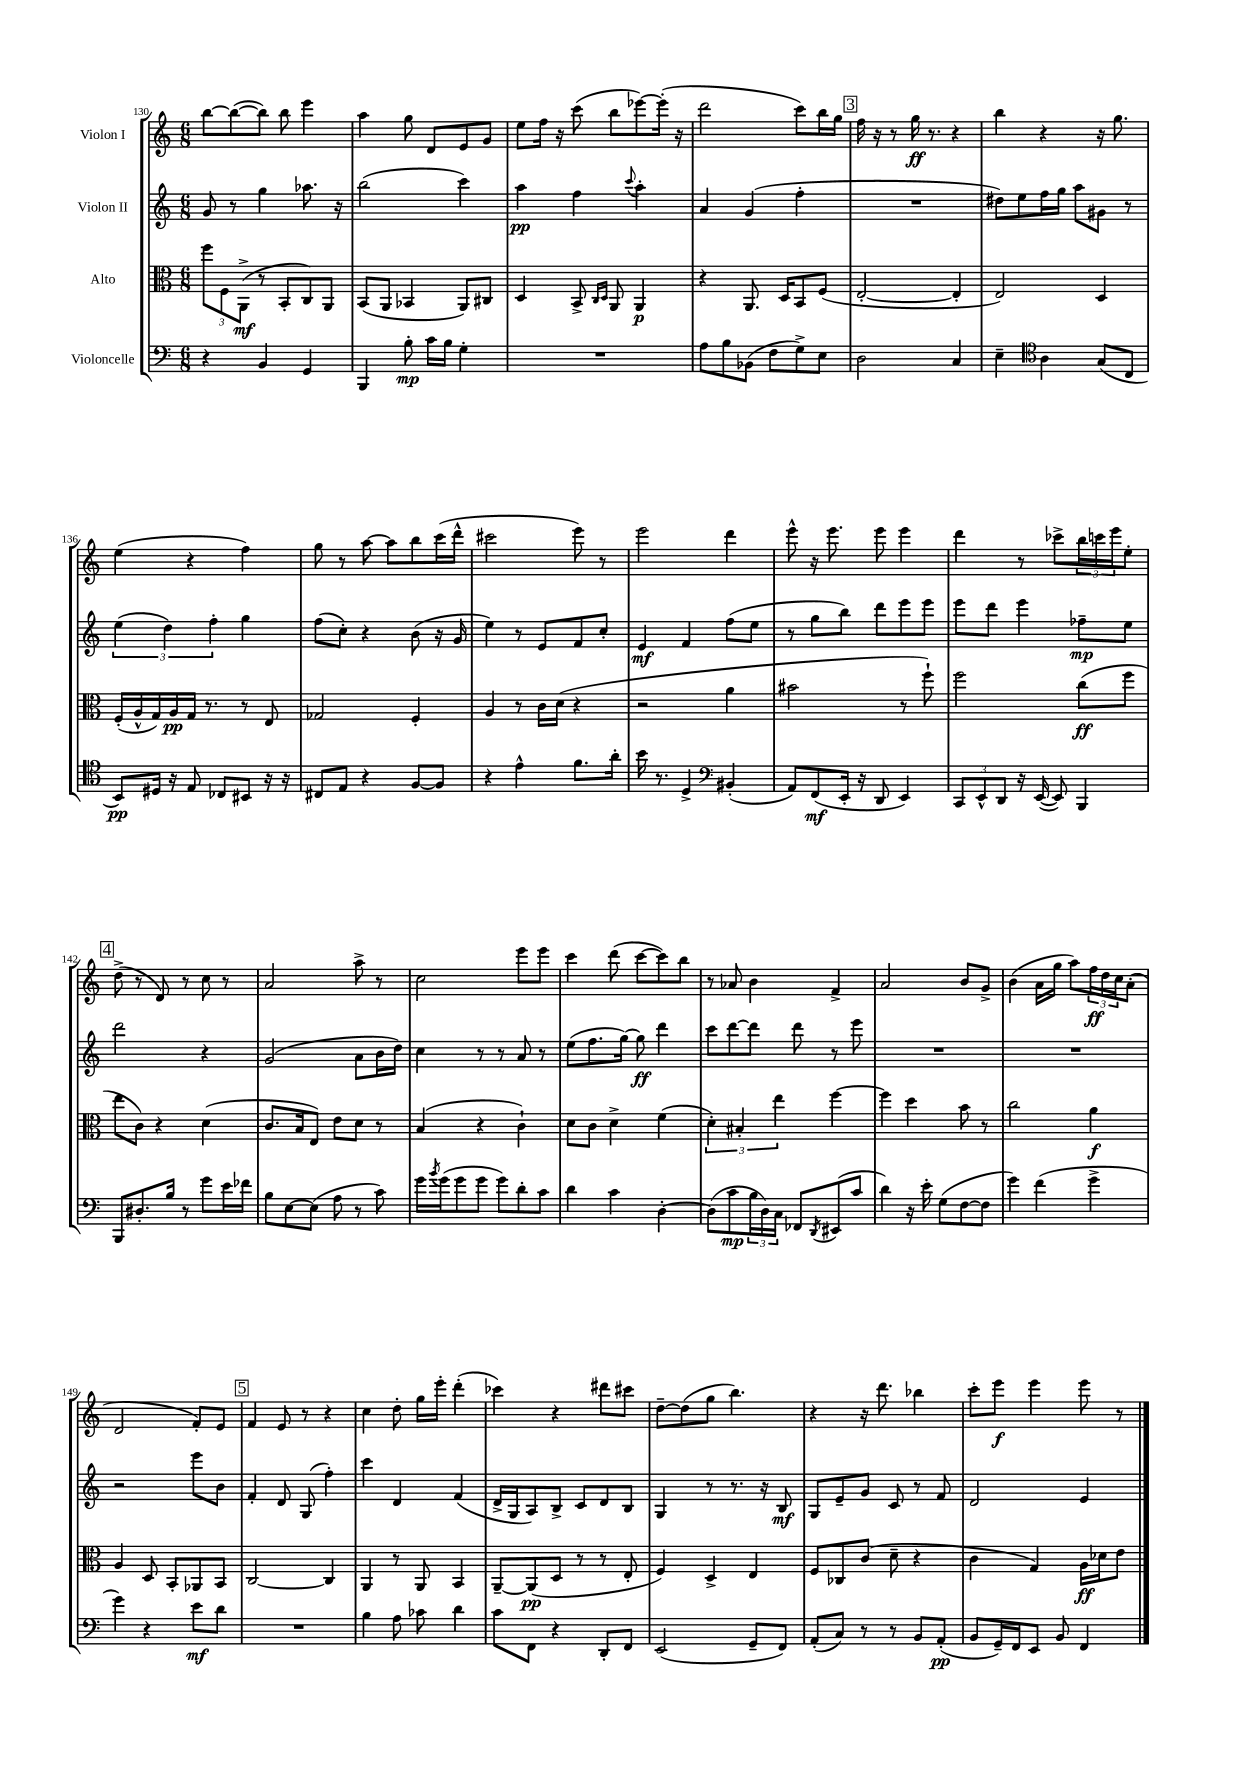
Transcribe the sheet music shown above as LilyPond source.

<<
\new StaffGroup <<
\new Staff = "s0" \with { instrumentName = "Violon I" } {
    \clef treble \key c \major \numericTimeSignature \time 6/8
    b''8~ b''8~( b''8) b''8 e'''4 |
    a''4 g''8 d'8 e'8 g'8 |
    e''8 f''16 r16 c'''8( b''8 ees'''8~) ees'''16-.( r16 |
    d'''2 c'''8) b''16 g''16 |
    \mark \markup { \box "3" } f''16 r16 r8 g''16\ff r8. r4 |
    b''4 r4 r16 g''8. |
    e''4( r4 f''4) |
    g''8 r8 a''8~ a''8 b''8 c'''16( d'''16-^ |
    cis'''2 e'''8) r8 |
    e'''2 d'''4 |
    e'''8-^ r16 e'''8. e'''8 e'''4 |
    d'''4 r8 ces'''8-> \tuplet 3/2 { b''16 c'''16 e'''16 } e''8-. |
    \mark \markup { \box "4" } d''8->( r8 d'8) r8 c''8 r8 |
    a'2 a''8-> r8 |
    c''2 e'''8 e'''8 |
    c'''4 d'''8( c'''8~ c'''8) b''8 |
    r8 aes'8 b'4 f'4-> |
    a'2 b'8 g'8-> |
    b'4( a'16 g''16 a''8) \tuplet 3/2 { f''16\ff d''16 c''16 } a'8-.( |
    d'2 f'8-.) e'8 |
    \mark \markup { \box "5" } f'4 e'8 r8 r4 |
    c''4 d''8-. g''16 e'''16-. d'''4-.( |
    ces'''4) r4 dis'''8 cis'''8 |
    d''8~-- d''8( g''8 b''4.) |
    r4 r16 d'''8. bes''4 |
    c'''8-. e'''8\f e'''4 e'''8 r8 \bar "|." |
}
\new Staff = "s1" \with { instrumentName = "Violon II" } {
    \clef treble \key c \major \numericTimeSignature \time 6/8
    g'8 r8 g''4 aes''8. r16 |
    b''2( c'''4) |
    a''4\pp f''4 \appoggiatura { c'''8 } a''4-. |
    a'4 g'4( f''4-. |
    \mark \markup { \box "3" } R2. |
    dis''8) e''8 f''16 g''16 a''8 gis'8 r8 |
    \tuplet 3/2 { e''4( d''4) f''4-. } g''4 |
    f''8( c''8-.) r4 b'8( r16 g'16 |
    e''4) r8 e'8 f'8 c''8-. |
    e'4\mf f'4 f''8( e''8 |
    r8 g''8 b''8) d'''8 e'''8 e'''8 |
    e'''8 d'''8 e'''4 fes''8--\mp e''8 |
    \mark \markup { \box "4" } d'''2 r4 |
    g'2( a'8 b'16 d''16) |
    c''4 r8 r8 a'8 r8 |
    e''8( f''8. g''16~) g''8\ff d'''4 |
    c'''8 d'''8~ d'''8 d'''8 r8 e'''8 |
    R2. |
    R2. |
    r2 e'''8 b'8 |
    \mark \markup { \box "5" } f'4-. d'8 g8( f''4-.) |
    c'''4 d'4 f'4( |
    d'16-> g16 a8) b8-> c'8 d'8 b8 |
    g4 r8 r8. r16 b8\mf |
    g8 e'8-- g'8 c'8 r8 f'8 |
    d'2 e'4 \bar "|." |
}
\new Staff = "s2" \with { instrumentName = "Alto" } {
    \clef alto \key c \major \numericTimeSignature \time 6/8
    \tuplet 3/2 { f''8 f8 a,8->\mf( } r8 b,8-. c8) a,8 |
    b,8( a,8 bes,4 a,8) cis8 |
    d4 b,8-> \grace { c16 d16 } a,8 a,4\p |
    r4 a,8. d16 b,8 f8( |
    \mark \markup { \box "3" } e2~-. e4-. |
    e2) d4 |
    f16-.( a16-^ g16) a16\pp g16 r8. r8 e8 |
    ges2 f4-. |
    a4 r8 c'16 d'16( r4 |
    r2 a'4 |
    bis'2 r8 f''8-!) |
    f''2 c''8\ff( f''8 |
    \mark \markup { \box "4" } e''8 c'8) r4 d'4( |
    c'8. b16 e8) e'8 d'8 r8 |
    b4( r4 c'4-!) |
    d'8 c'8 d'4-> f'4( |
    \tuplet 3/2 { d'4-.) bis4-. e''4 } f''4~ |
    f''4 d''4 b'8 r8 |
    c''2 a'4\f |
    a4 d8 b,8-. aes,8 b,8 |
    \mark \markup { \box "5" } c2~ c4 |
    a,4 r8 a,8 b,4 |
    a,8~-- a,8\pp( d8 r8 r8 e8-. |
    f4) d4-> e4 |
    f8 ces8 c'8( d'8-- r4 |
    c'4 g4) a16\ff des'16 e'8 \bar "|." |
}
\new Staff = "s3" \with { instrumentName = "Violoncelle" } {
    \clef bass \key c \major \numericTimeSignature \time 6/8
    r4 b,4 g,4 |
    b,,4 b8-.\mp c'16 b16 g4-. |
    R2. |
    a8 b8 bes,8( f8 g8->) e8 |
    \mark \markup { \box "3" } d2 c4 |
    e4-- \clef tenor a4 g8( c8 |
    b,8\pp) dis16 r16 e8 ces8 bis,8 r16 r16 |
    cis8 e8 r4 f8~ f8 |
    r4 e'4-^ f'8. a'16-. |
    b'16 r8. d4-> \clef bass bis,4-.( |
    a,8) f,8\mf( e,16-. r16 d,8 e,4) |
    \tuplet 3/2 { c,8 e,8-^ d,8 } r16 e,16~( e,8) b,,4 |
    \mark \markup { \box "4" } b,,8 dis8.-. b16 r8 g'8 e'16 fes'16 |
    b8 e8~ e8( a8 r8 c'8) |
    g'16 \acciaccatura { b'8 } g'16( g'8 g'8 g'8) d'8-. c'8 |
    d'4 c'4 d4~-. |
    d8( c'8\mp \tuplet 3/2 { b16 d16) c16 } fes,8 \acciaccatura { d,8 } eis,8( c'8 |
    d'4) r16 e'16-. g8( f8~ f8 |
    g'4) f'4( g'4-> |
    g'4) r4 e'8\mf d'8 |
    \mark \markup { \box "5" } R2. |
    b4 a8 ces'8 d'4 |
    c'8 f,8 r4 d,8-. f,8 |
    e,2( g,8-- f,8) |
    a,8-.( c8) r8 r8 b,8 a,8-.\pp( |
    b,8 g,16--) f,16 e,8 b,8 f,4 \bar "|." |
}
>>
>>
\layout { \context { \Score currentBarNumber = #130 } }
